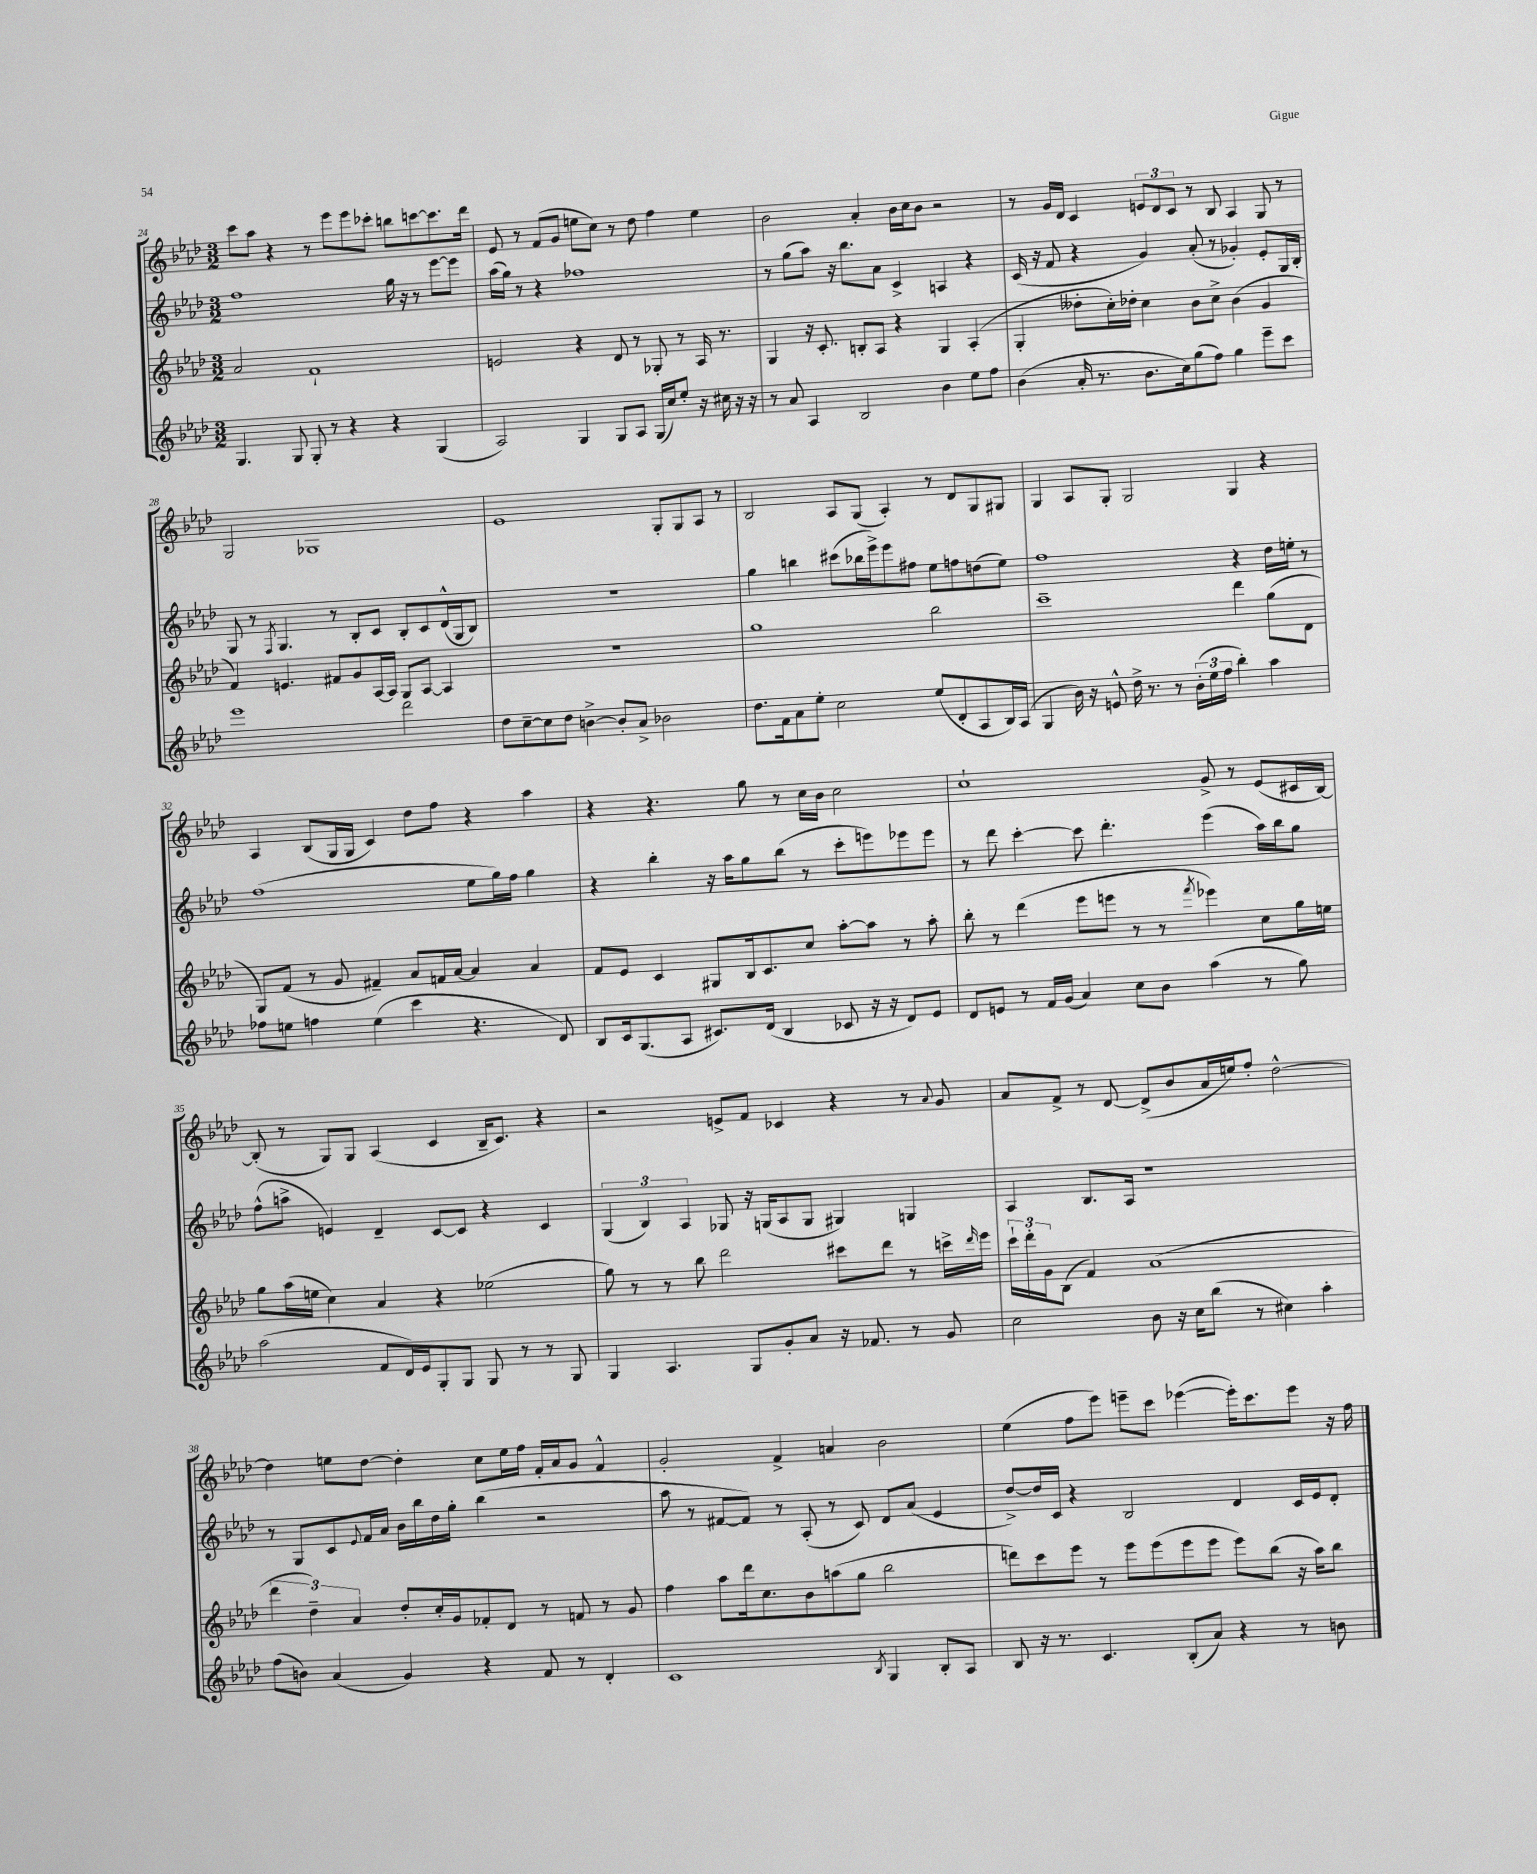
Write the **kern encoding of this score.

**kern	**kern	**kern	**kern
*staff4	*staff3	*staff2	*staff1
*clefG2	*clefG2	*clefG2	*clefG2
*k[b-e-a-d-]	*k[b-e-a-d-]	*k[b-e-a-d-]	*k[b-e-a-d-]
*M3/2	*M3/2	*M3/2	*M3/2
4.G	2a-	1ff	8ccc
.	.	.	8aa-
.	.	.	4r
8G	.	.	.
8G'	1f`	.	8r
8r	.	.	8eee-
4r	.	.	8eee-
.	.	.	8ccc-'
4r	.	16gg	8bb
.	.	16r	.
.	.	8r	[8ccc
(4G	.	[8eee-	8.ccc]
.	.	8eee-]	.
.	.	.	16ddd-
=	=	=	=
2A-)	2e	(16aa-	8e-
.	.	16gg)	.
.	.	8r	8r
.	.	4r	(8f
.	.	.	8g
4G	4r	1ff-	8ee
.	.	.	8cc)
8G	8d-	.	8r
8A-	8r	.	8dd-
(16G	8G-'	.	4ff
16cc)	.	.	.
8ee-'	8r	.	.
16r	16A-	.	4ee
16cc#	8.r	.	.
16r	.	.	.
16r	.	.	.
=	=	=	=
8r	4G	8r	2b-
8a-	.	(8gg	.
4A-	16r	8aa-)	.
.	8.c'	.	.
.	.	16r	.
.	.	8.bb-	.
2B-	8B'	.	4a-'
.	8A-	8a-	.
.	4r	4c^	16b-
.	.	.	16cc
.	.	.	8b-
4b-	4G	4A	2r
8ee-	(4A-'	4r	.
8ff	.	.	.
=	=	=	=
(4b-	4G'	(16c	8r
.	.	16r	.
.	.	8f	16g
.	.	.	16d-
16a-'	8dd--'	4r	4c
8.r	.	.	.
.	16cc')	.	.
.	16dd-'	.	.
8.b-	4cc	4g)	12e
.	.	.	12d-
.	.	.	12c
16cc)	.	.	.
(8gg	8b-	(8a-'	8r
8ff)	8cc^	8r	8B-
4gg	(4b-	4g-')	4A-
8eee-~	4g	8e-'	8G
8ccc	.	16G	8r
.	.	16B-'	.
=	=	=	=
1eee-	4f)	8G	2G
.	.	8r	.
.	.	8qF	.
.	4.e	4.G	.
.	.	.	1G-
.	8f#	8r	.
.	8g	8B-'	.
.	[16A-	8c	.
.	16A-]	.	.
2ddd-	8G	8B-'	.
.	[8A-	8c	.
.	4A-]	(16d-^^	.
.	.	16G	.
.	.	8B-)	.
=	=	=	=
8dd-	1.r	1.r	1e-
[8cc~	.	.	.
8cc]	.	.	.
8dd-	.	.	.
[4b^	.	.	.
8b']	.	.	.
8a-^	.	.	.
2b-	.	.	8G'
.	.	.	8G
.	.	.	8A-
.	.	.	8r
=	=	=	=
8.dd-	1gg	4gg	2B-
16f	.	.	.
8a-	.	4bb	.
8ee-'	.	.	.
2cc	.	(8ccc#	8A-
.	.	16bb-	(8G
.	.	16eee-^)	.
.	.	8eee-	4A-')
.	.	8ff#	.
(8ee-	2bb-	8ee-	8r
8d-'	.	8ff	8d-
8A-	.	(8dd	8G
16B-)	.	8ee-)	8G#
(16A-	.	.	.
=	=	=	=
4G	1ccc~	1ff	4G
16b-)	.	.	8A-
16r	.	.	.
8e^^	.	.	8G'
16dd-^	.	.	2G
8.r	.	.	.
8r	.	.	.
(24b-'	.	.	.
24ee-	.	.	.
24ff	.	.	.
4bb-')	4ddd-	4r	4G
4aa-	(8gg	16dd-	4r
.	.	16ee'	.
.	8d-	8r	.
=	=	=	=
8ff-	8G)	(1ff	4A-
8ee	(8f	.	.
4ff	8r	.	(8B-
.	8g	.	16G
.	.	.	16G
(4ee	4f#~)	.	4c)
4ccc	8a-	.	8dd-
.	16f	.	8ff
.	[16a-	.	.
4.r	4a-]	8ee-	4r
.	.	16gg)	.
.	.	16ff	.
.	4a-	4gg	4aa-
8d-)	.	.	.
=	=	=	=
8B-	8f	4r	4r
16c	8e-	.	.
(8.G	.	.	.
.	4c	4bb-'	4.r
8A-	.	.	.
8.c#)	8G#	16r	.
.	.	16aa-	.
.	16B-	8gg	8gg
(16d-	8.c	.	.
4B-	.	(8bb-	8r
.	8cc	8r	16cc
.	.	.	16b-
8c-	[8aa-'	8ccc'	2cc
16r	8aa-]	8eee)	.
16r	.	.	.
8d-)	8r	8eee-	.
8e-	8aa-'	8eee-	.
=	=	=	=
8d-	8bb-'	8r	1cc`
8e	8r	8ddd-	.
8r	(4ddd-	[4ccc'	.
16f	.	.	.
(16g	.	.	.
4a-)	8eee-	8ccc]	.
.	8eee	4.ddd-'	.
8cc	8r	.	.
8b-	8r	.	.
.	8qfff	.	.
(4aa-	4eee-)	(4eee-	8g^
.	.	.	8r
8r	8cc	16aa-)	(8e-
.	.	16bb-	.
8gg)	16gg	8gg	16c#
.	16ee	.	[16B-)
=	=	=	=
(2aa-	8gg	(8ff^^	(8B-']
.	(16aa-	8aa^	8r
.	16ee	.	.
.	4cc)	4e)	8G)
.	.	.	8G
8f	4a-	4d-~	(4A-
16d-)	.	.	.
16e-	.	.	.
8G'	4r	[8c	4c
8G	.	8c]	.
8G	(2ee-	4r	16B-~
.	.	.	8.c)
8r	.	.	.
8r	.	4c	4r
8G	.	.	.
=	=	=	=
4G	8gg)	(6G	2r
.	8r	.	.
.	.	6B-)	.
4.A-	8r	.	.
.	.	6A-	.
.	8bb-	.	.
.	2ddd-	8G-	8e^
8G	.	16r	8f
.	.	(16G	.
8g'	.	8A-	4c-
8a-	.	8G	.
16r	8ccc#	4G#)	4r
8.f-	.	.	.
.	8ddd-	.	.
8r	8r	4G	8r
.	.	.	8qqa-
8g	16ccc^	.	8g
.	16qqddd-	.	.
.	16eee-	.	.
=	=	=	=
2cc	24ccc`	4A-	8a-
.	24ddd-'	.	.
.	24g	.	.
.	(8B-	.	8f^
.	4f)	8.B-	8r
.	.	.	[8d-
.	.	16A-	.
8b-	(1a-	1r	(8d-^]
16r	.	.	8b-
16cc	.	.	.
(8bb-	.	.	16a-
.	.	.	16ee)
8r	.	.	8ff'
4cc#)	.	.	[2dd-^^
4aa-'	.	.	.
=	=	=	=
(8ff	6ddd-	8r	4dd-]
8b)	.	8G	.
.	6dd-~)	.	.
(4a-	.	8c	8ee
.	6a-	.	.
.	.	8qqe-	.
.	.	16f	[8dd-
.	.	16a-	.
4g)	8dd-'	16b-	4dd-']
.	.	16bb-	.
.	16cc'	16dd-	.
.	16g	16gg'	.
4r	8f-'	(4bb-	8cc
.	8d-	.	16ee
.	.	.	16ff
8f	8r	2r	16f'
.	.	.	16a-
8r	8f	.	8g
4d-'	8r	.	4f^^
.	8g	.	.
=	=	=	=
1c	4ff	8aa-	2g'
.	.	8r	.
.	8aa-	[8f#	.
.	16ddd-	8f#])	.
.	8.cc	.	.
.	.	8r	4f^
.	8b-	(8A-'	.
.	(8aa	8r	4a
.	8gg	8c)	.
8qB-	.	.	.
4G	2bb-	8d-	2b-
.	.	(8a-	.
8B-'	.	4e-	.
8A-	.	.	.
=	=	=	=
8B-	8ddd)	[8dd-^)	(4ee-
16r	8ccc	16dd-]	.
8.r	.	16c	.
.	8eee-	4r	8ff
4.c	8r	.	8eee-)
.	8eee-	2B-	8eee~
.	(8eee-	.	8ccc
(8B-'	8eee-	.	([4eee-
8a-)	8eee-	.	.
4r	8eee-)	4d-	16eee-'])
.	.	.	8.ccc
.	(8bb-	.	.
8r	16r	16c	8eee-
.	16aa-)	16e-	.
8b	8bb-	8d-'	16r
.	.	.	16ff
==	==	==	==
*-	*-	*-	*-
